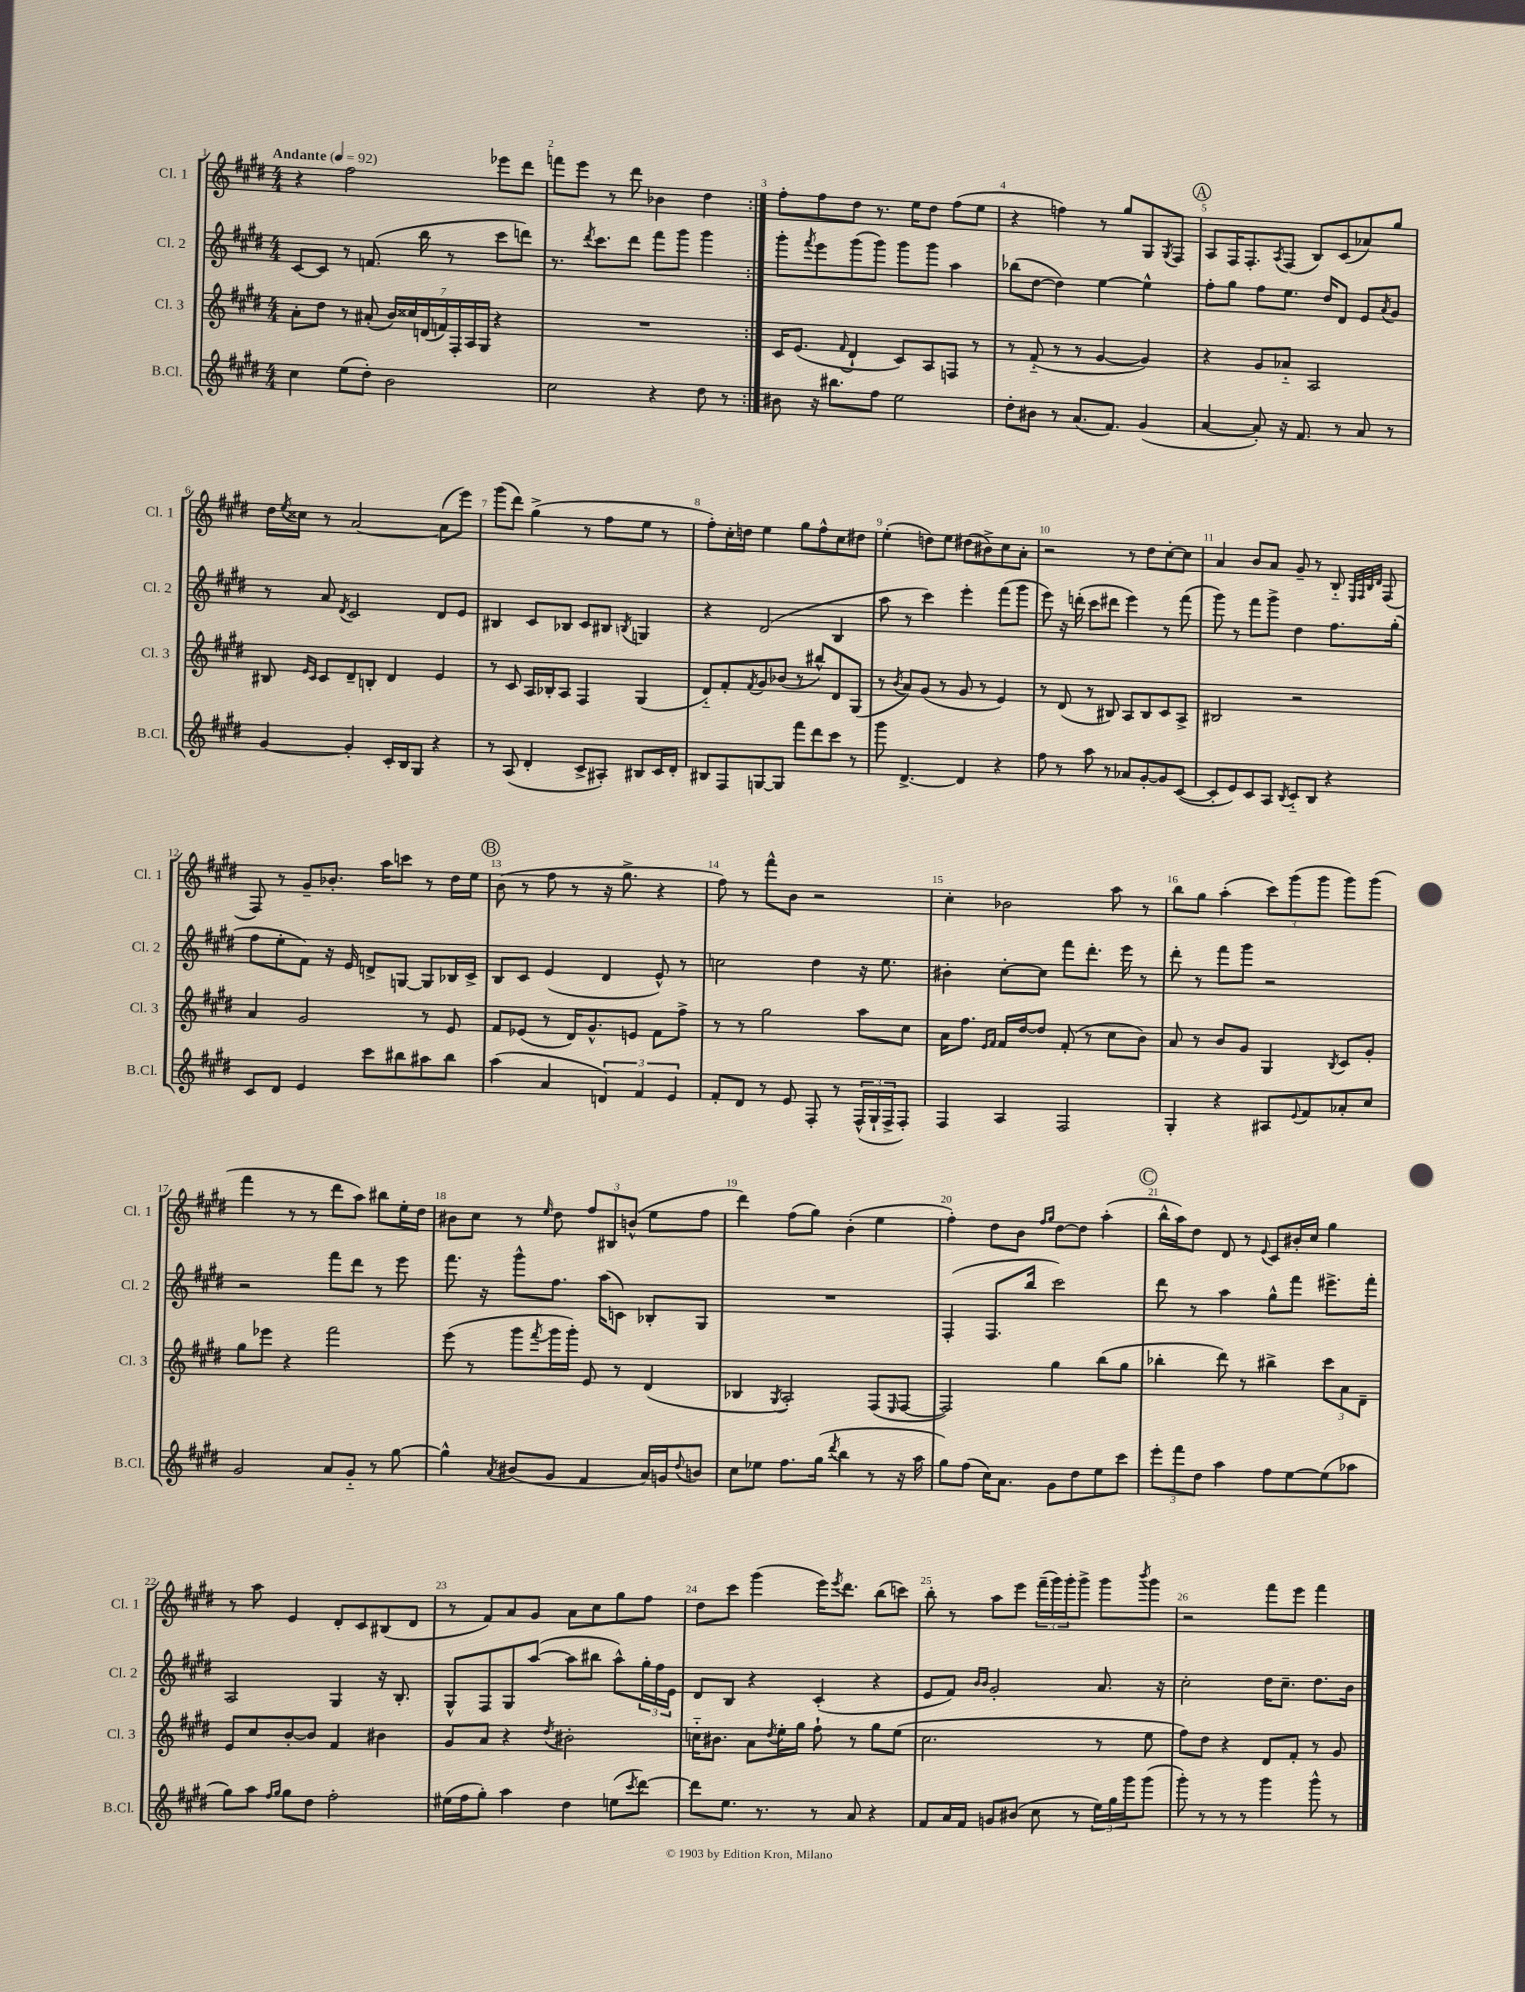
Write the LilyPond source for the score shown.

<<
\new StaffGroup <<
\new Staff = "s0" \with { instrumentName = "Cl. 1" shortInstrumentName = "Cl. 1" } {
    \clef treble \key e \major \numericTimeSignature \time 4/4 \tempo "Andante" 4 = 92
    \repeat volta 2 { r4 fis''2 ees'''8 dis'''8 |
    f'''8 e'''8 r8 dis'''8 bes'4 dis''4 | }
    fis''8-. fis''8 dis''8 r8. e''16 dis''8 fis''8( e''8 |
    r4 f''4) r8 gis''8 gis8 \acciaccatura { gis8 } fis8 |
    \mark \markup { \circle "A" } a8 fis16 fis8.-. \acciaccatura { a8 } fis8( b8) cis'8( aes'8) gis''8 |
    dis''16 \acciaccatura { e''8 } cisis''16 r8 a'2~ a'8( e'''8) |
    gis'''8( dis'''8) gis''4->( r8 fis''8 e''8 r8 |
    fis''8-.) cis''16-. d''16 e''4 gis''8 fis''8-^ cis''8 dis''8 |
    e''4-.( d''8) e''8 dis''8( bis'8->) cis''8 a'8-. |
    r2 r8 dis''8 cis''8~-. cis''8 |
    a'4 b'8 a'8 gis'8-- r8 b8-_ \grace { e32 fis32 b32 dis'32 } fis8( |
    fis8) r8 gis'8-- bes'8.-. a''16 c'''8 r8 dis''16 e''16 |
    \mark \markup { \circle "B" } b'8( r8 fis''8 r8 r16 gis''8.-> r4 |
    fis''8) r8 fis'''8-^ b'8 r2 |
    cis''4-. bes'2 a''8 r8 |
    b''8 gis''8 a''4-.( \tuplet 3/2 { cis'''8) gis'''8( gis'''8 } gis'''8) gis'''8( |
    fis'''4 r8 r8 dis'''8 a''8) bis''8 e''16-. dis''16 |
    bis'8 cis''8 r8 \grace { e''16 } dis''8 \tuplet 3/2 { fis''8 bis8 b'8-^( } e''8 fis''8 |
    dis'''4) fis''8( gis''8) b'4-.( e''4 |
    fis''4-.) dis''8 b'8 \grace { fis''16 gis''16 } dis''8~ dis''8 a''4-.( |
    \mark \markup { \circle "C" } b''16-^ a''16) dis''8 dis'8 r8 \appoggiatura { e'8 } cis'8 bis'16-. cis''16 gis''4 |
    r8 a''8 e'4 dis'8-. cis'8 bis8( dis'8 |
    r8 fis'8) a'8 gis'8 a'8 cis''8 gis''8 fis''8 |
    dis''8 cis'''8 gis'''4( e'''16) \acciaccatura { e'''8 } dis'''8. b''8( c'''8) |
    b''8-. r8 a''8 e'''8 \tuplet 3/2 { fis'''16--( gis'''16) gis'''16-. } gis'''8-> gis'''8 \acciaccatura { b'''8 } gis'''8 |
    r2 fis'''8 e'''8 fis'''4 \bar "|." |
}
\new Staff = "s1" \with { instrumentName = "Cl. 2" shortInstrumentName = "Cl. 2" } {
    \clef treble \key e \major \numericTimeSignature \time 4/4
    \repeat volta 2 { cis'8~ cis'8 r8 f'8.( b''16 r8 cis'''8 d'''8) |
    r8. \acciaccatura { dis'''8 } cis'''8. dis'''8 fis'''8 gis'''8 gis'''4 | }
    gis'''8-. \acciaccatura { fis'''8 } e'''8 gis'''8( gis'''8) gis'''8 gis'''8 a''4 |
    bes''8( dis''8~ dis''4) e''4~ e''4-^ |
    \mark \markup { \circle "A" } fis''8-. gis''8 fis''8 e''8. dis''16 dis'8 e'8 \acciaccatura { a'8 } gis'8 |
    r8 a'8 \acciaccatura { dis'8 } cis'2 dis'8 e'8 |
    bis4 cis'8 bes8 cis'8 bis8 \acciaccatura { b8 } g4 |
    r4 dis'2( b4 |
    a''8 r8 cis'''4) e'''4-. fis'''8( gis'''8 |
    e'''8) r16 d'''16-.( cis'''8 dis'''8 e'''4) r8 fis'''8( |
    gis'''8) r8 fis'''8 gis'''8-> dis''4 fis''8. gis''16-.( |
    fis''8 e''8-. fis'8) r16 e'16 d'8-> g8~ g8 bes16 cis'16-> |
    \mark \markup { \circle "B" } b8 cis'8 e'4( dis'4 e'8-^) r8 |
    c''2 dis''4 r16 e''8. |
    bis'4-. cis''8~-. cis''8 fis'''8 dis'''8.-. e'''16 r8 |
    dis'''8-. r8 fis'''8 gis'''8 r2 |
    r2 fis'''8 dis'''8 r8 e'''8 |
    fis'''8. r16 gis'''8-^ fis''8. a''16( c'8) bes8-. gis8 |
    R1 |
    fis4-.( fis8. b''16 cis'''2) |
    \mark \markup { \circle "C" } dis'''8 r8 a''4 gis''8-^ fis'''8 eis'''8.-> fis'''16-. |
    a2 gis4 r16 b8.-. |
    gis8-^ fis8 gis8 a''8~( a''8 bis''8 a''8-^) \tuplet 3/2 { gis''16-. fis''16 e'16 } |
    dis'8 b8 r4 cis'4-.( r4 |
    e'8 fis'8) \grace { b'16 b'16 } gis'2-. a'8. r16 |
    cis''2-. dis''16 cis''8.-- dis''8. b'16 \bar "|." |
}
\new Staff = "s2" \with { instrumentName = "Cl. 3" shortInstrumentName = "Cl. 3" } {
    \clef treble \key e \major \numericTimeSignature \time 4/4
    \repeat volta 2 { a'8-. dis''8 r8 ais'8-.( \tuplet 7/4 { b'16) cisis''16 d'16( f'16) fis16-. a16 gis16 } r4 |
    R1 | }
    cis'16 e'8.( \appoggiatura { fis'8 } dis'4-! cis'8) a8 f8 r8 |
    r8 fis'8-_( r8 r8 gis'4~ gis'4) |
    \mark \markup { \circle "A" } r4 gis'8 aes'8-_ a2 |
    bis8 \grace { e'16 cis'16 } cis'8 dis'8-- b8-. dis'4 e'4 |
    r8 cis'8 a16 bes16-. a8 fis4 gis4( |
    dis'8-_) fis'8-. \acciaccatura { fis'8 } gis'8 bes'8( r8 bis''8-^) dis'8 gis8( |
    r8 \acciaccatura { b'8 } a'8) gis'8( r8 gis'8 r8 e'4) |
    r8 dis'8( r8 bis8) a8 bis8 cis'8 a8-> |
    bis2 r2 |
    a'4 gis'2 r8 e'8 |
    \mark \markup { \circle "B" } fis'8 ees'8( r8 dis'16) gis'8.-^ e'8 fis'8 fis''8-> |
    r8 r8 gis''2 a''8 cis''8 |
    a'16 fis''8. \grace { e'16 fis'16 } fis'16 dis''16~ dis''8 fis'8-.( r8 cis''8 b'8) |
    a'8 r8 b'8 gis'8 gis4 \acciaccatura { b8 } cis'8 gis'8-. |
    gis''8 ees'''8 r4 fis'''2 |
    e'''8( r8 gis'''8 \acciaccatura { fis'''8 } gis'''16 gis'''16-.) e'8 r8 dis'4( |
    bes4 \acciaccatura { gis8 } a2-.) fis8( \grace { e16 } fis8~ |
    fis2) gis''4 b''8( gis''8 |
    \mark \markup { \circle "C" } bes''4-. dis'''8) r8 bis''4-> \tuplet 3/2 { cis'''8 a'8 dis'8-- } |
    e'8 cis''8 b'8~-. b'8 fis'4 bis'4 |
    gis'8 a'8 r4 \acciaccatura { dis''8 } bis'2-. |
    c''16-_ bis'8. a'8 \acciaccatura { dis''8 } e''16-. gis''16 fis''8-! r8 gis''8 e''8( |
    cis''2. r8 e''8 |
    fis''8) dis''8 r4 dis'8 fis'8-. r8 gis'8 \bar "|." |
}
\new Staff = "s3" \with { instrumentName = "B.Cl." shortInstrumentName = "B.Cl." } {
    \clef treble \key e \major \numericTimeSignature \time 4/4
    \repeat volta 2 { cis''4 e''8( dis''8-.) b'2 |
    cis''2 r4 dis''8 r8 | }
    bis'8 r16 bis''8. fis''8 e''2 |
    dis''8-. bis'8 r8 a'8.( fis'8.) gis'4( |
    \mark \markup { \circle "A" } a'4~ a'8-.) r16 fis'8. r8 a'8 r8 |
    gis'4~ gis'4-. cis'16-. b16 gis8 r4 |
    r8 a8( dis'4-. cis'8-> ais8-.) bis8 cis'16 dis'16-. |
    bis8 fis8 g8~ g8 fis'''8 dis'''8 cis'''8 r8 |
    gis'''8 dis'4.~-> dis'4 r4 |
    fis''8 r8 a''8 r8 aes'8 gis'8~-. gis'8 cis'8~( |
    cis'8-. e'8) cis'8 a8 \acciaccatura { b8 } cis'8-_ b8 r4 |
    cis'8 dis'8 e'4 cis'''8 bis''8 ais''8 bis''8 |
    \mark \markup { \circle "B" } a''4( a'4 \tuplet 3/2 { d'4) fis'4 e'4 } |
    fis'8-. dis'8 r8 e'8 fis8-. r8 \tuplet 3/2 { fis16-^( gis16-! fis16-> } fis8-.) |
    fis4 a4 fis2 |
    gis4-. r4 ais8 \appoggiatura { e'8 } fis'8 aes'8-. cis''8 |
    gis'2 a'8 gis'8-_ r8 gis''8~ |
    gis''4-^ \acciaccatura { a'8 } bis'8( gis'8 fis'4 a'16) g'16 \appoggiatura { dis''8 } b'8 |
    cis''8 ees''8 fis''8. gis''16( \acciaccatura { dis'''8 } b''4 r8 r16 a''16 |
    gis''8) fis''8( cis''16) a'8. gis'8 dis''8 e''8 cis'''8 |
    \mark \markup { \circle "C" } \tuplet 3/2 { e'''8-. fis'''8 dis''8 } a''4 fis''8 e''8~ e''8( aes''8 |
    gis''8) a''8 \grace { fis''16 gis''16 } gis''8 dis''8 fis''2-. |
    eis''16( fis''16 gis''8-.) a''4 dis''4 e''8( \acciaccatura { cis'''8 } dis'''8~) |
    dis'''8 e''8. r8. r8 a'8 r4 |
    fis'8 a'16 fis'16 g'8 bis'8( cis''8 r8 \tuplet 3/2 { e''16) gis''16 gis'''16 } gis'''8( |
    gis'''8-.) r8 r8 r8 gis'''4 gis'''8-^ r8 \bar "|." |
}
>>
>>
\layout { \context { \Score \override BarNumber.break-visibility = ##(#f #t #t) barNumberVisibility = #all-bar-numbers-visible } }
